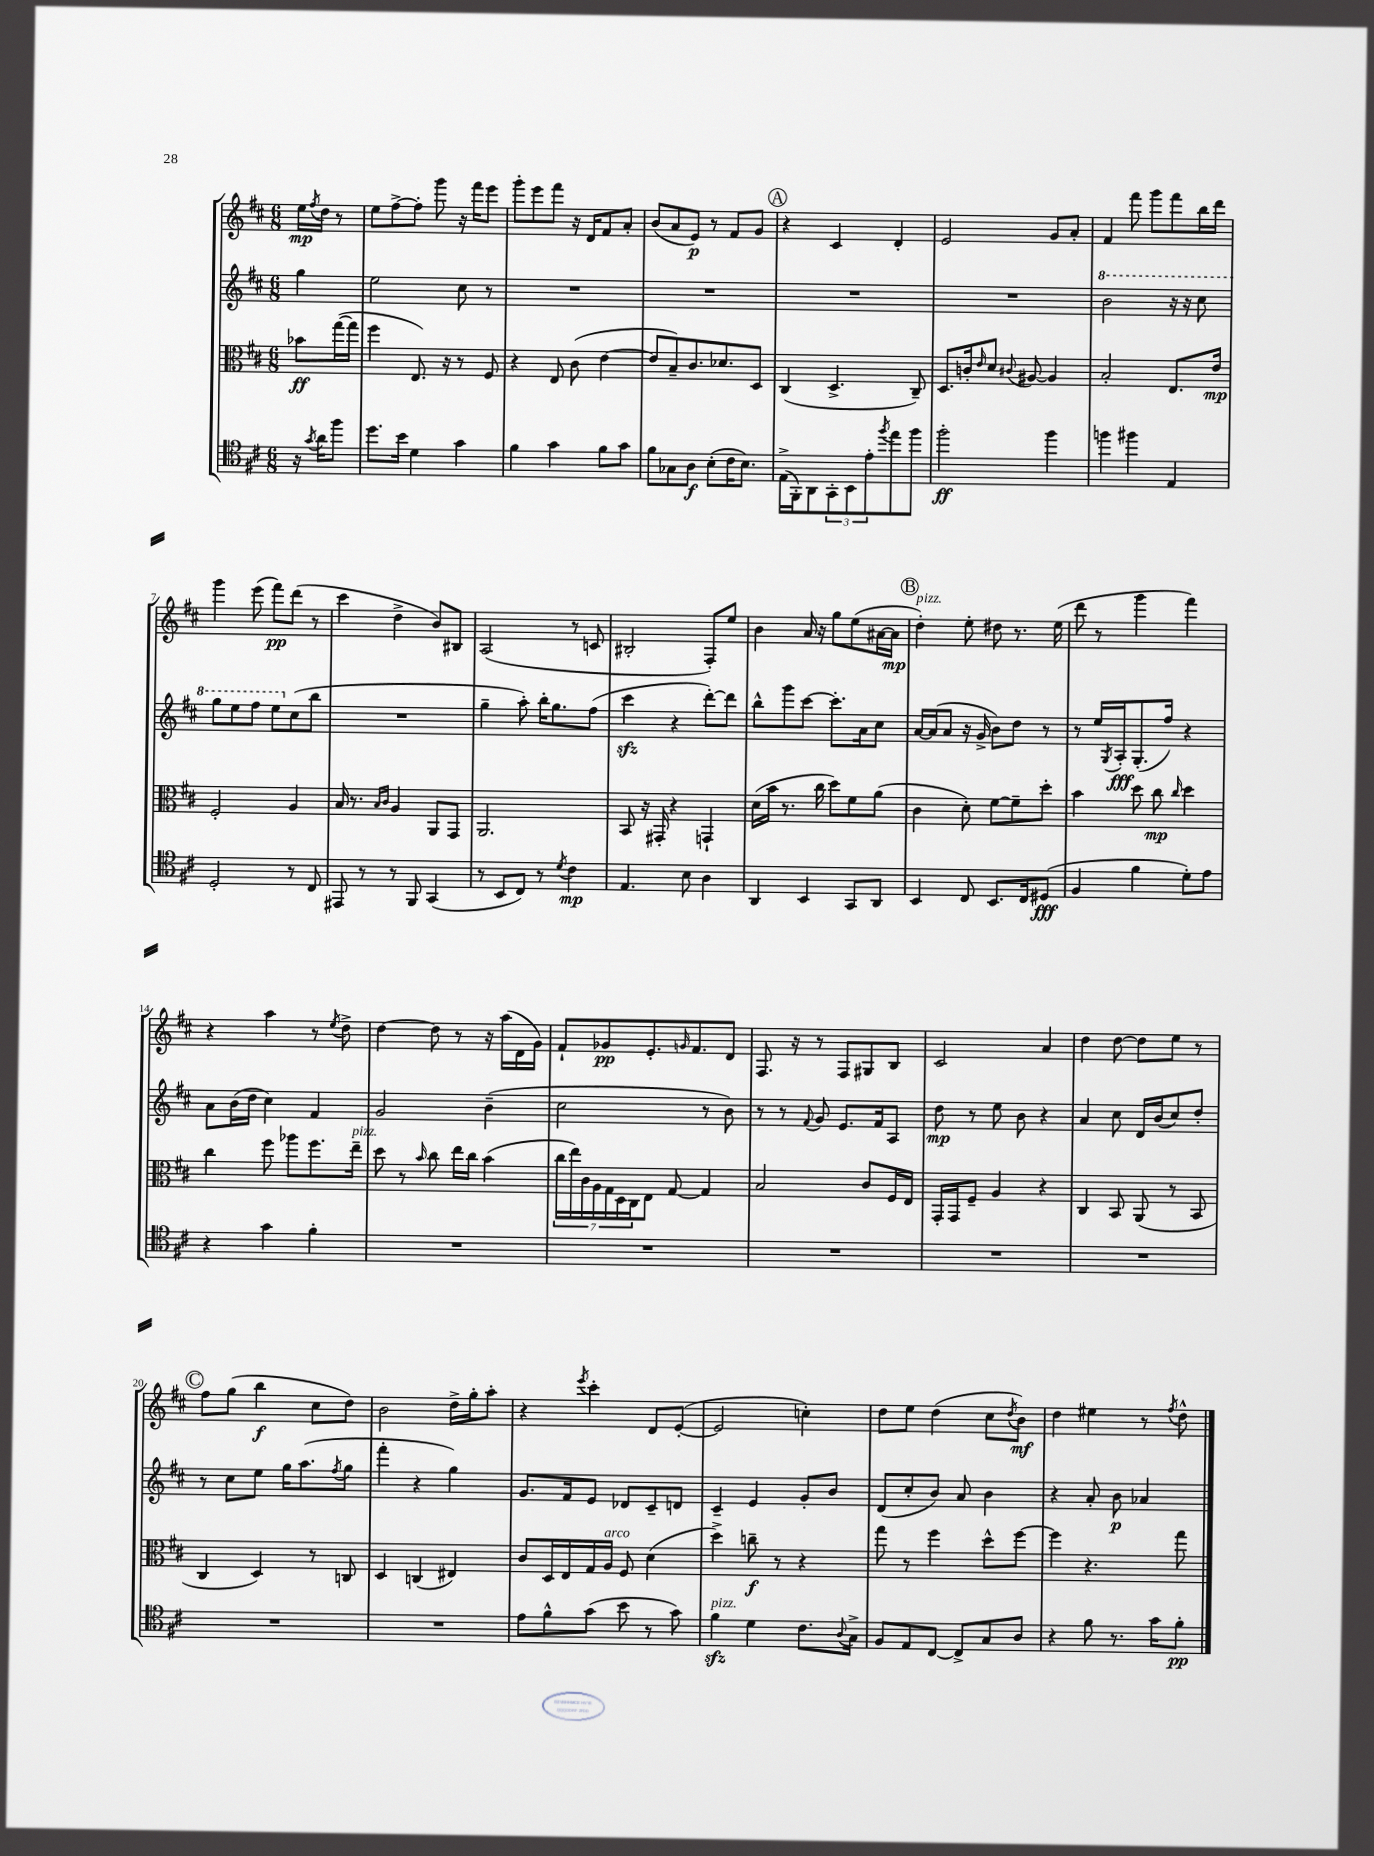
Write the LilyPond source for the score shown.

<<
\new StaffGroup <<
\new Staff = "s0" {
    \clef treble \key d \major \numericTimeSignature \time 6/8 \partial 4
    e''16\mp \acciaccatura { fis''8 } d''16 r8 |
    e''8 fis''8~-> fis''8-. g'''8 r16 fis'''16 e'''8 |
    g'''8-. e'''8 fis'''8 r16 d'16 fis'8 a'8-. |
    b'8( a'8 e'8\p) r8 fis'8 g'8 |
    \mark \markup { \circle "A" } r4 cis'4 d'4-. |
    e'2 g'8 a'8-. |
    fis'4 fis'''8 g'''8 fis'''8 b''16 d'''16 |
    g'''4 e'''8( fis'''8\pp) d'''8( r8 |
    cis'''4 d''4-> b'8) bis8 |
    a2( r8 c'8 |
    bis2-. fis8-.) e''8 |
    b'4 a'16 r16 g''8 e''8( ais'16~ ais'16\mp |
    \mark \markup { \circle "B" } d''4-.^\markup { \italic "pizz." }) e''8-. dis''8 r8. e''16( |
    d'''8 r8 g'''4 fis'''4) |
    r4 a''4 r8 \acciaccatura { e''8 } d''8-> |
    d''4~ d''8 r8 r16 a''16( d'16 g'16) |
    fis'8-! ges'8\pp e'8.-. \grace { g'16 } fis'8. d'8 |
    fis8. r16 r8 fis8 gis8 b8 |
    cis'2 a'4 |
    d''4 d''8~ d''8 e''8 r8 |
    \mark \markup { \circle "C" } fis''8 g''8( b''4\f cis''8 d''8) |
    b'2 d''16-> g''16-. a''8-. |
    r4 \acciaccatura { e'''8 } cis'''4-. d'8 e'8~-.( |
    e'2 c''4-.) |
    d''8 e''8 d''4( cis''8 \acciaccatura { d''8 } b'8\mf) |
    d''4 eis''4 r8 \acciaccatura { fis''8 } d''8-^ \bar "|." |
}
\new Staff = "s1" {
    \clef treble \key d \major \numericTimeSignature \time 6/8 \partial 4
    g''4 |
    e''2 cis''8 r8 |
    R2. |
    R2. |
    \mark \markup { \circle "A" } R2. |
    R2. |
    \ottava #1 b''2 r16 r16 cis'''8 |
    g'''8 e'''8 fis'''8 e'''8 \ottava #0 cis''8( b''8 |
    R2. |
    g''4-- a''8-.) b''16-. g''8. fis''8( |
    cis'''4\sfz r4 d'''8~-.) d'''8 |
    b''8-^ g'''8 cis'''8~ cis'''8.-. a'16 cis''8 |
    \mark \markup { \circle "B" } a'16~ a'16( a'8 r16 g'16-> b'8) d''8 r8 |
    r8 e''16 \acciaccatura { g8 } a16-.\fff g8.-.( fis''16) r4 |
    a'8 b'16( d''16 cis''4) fis'4 |
    g'2 b'4--( |
    cis''2 r8 b'8) |
    r8 r8 \appoggiatura { fis'8 } g'8 e'8. fis'16 a8 |
    d''8\mp r8 e''8 b'8 r4 |
    a'4 cis''8 d'16 b'16( cis''8) d''8-. |
    \mark \markup { \circle "C" } r8 cis''8 e''8 g''16 a''8.( \acciaccatura { fis''8 } g''8 |
    fis'''4-. r4 g''4) |
    g'8. fis'16 e'8 des'8 cis'8-- d'8 |
    cis'4-- e'4 g'8-. b'8 |
    d'8( cis''8-. b'8) a'8 b'4 |
    r4 a'8-. b'8\p aes'4 \bar "|." |
}
\new Staff = "s2" {
    \clef alto \key d \major \numericTimeSignature \time 6/8 \partial 4
    bes'8\ff g''16~( g''16 |
    fis''4 e8.) r16 r8 fis8 |
    r4 e8 cis'8( e'4~ |
    e'8 b8--) cis'8. des'8. d8 |
    \mark \markup { \circle "A" } cis4( d4.-> cis8--) |
    d8. c'16-. \grace { e'16 } d'8 \appoggiatura { cis'8 } ais8~ ais4 |
    b2-. e8. e'16\mp |
    fis2-. a4 |
    b16 r8. \grace { b16 cis'16 } a4 a,8 g,8 |
    a,2. |
    b,8 r16 gis,16-. r4 g,4-! |
    d'16( b'16 r8. cis''16 d''8) fis'8 a'8( |
    \mark \markup { \circle "B" } cis'4 d'8-.) fis'8~ fis'8-- d''8-. |
    b'4 d''8 cis''8\mp \grace { cis''16 } d''4 |
    cis''4 fis''8 aes''8 fis''8. e''16--^\markup { \italic "pizz." } |
    d''8 r8 \grace { b'16 } cis''8 e''16 cis''16 b'4( |
    \tuplet 7/4 { cis''16 e''16) cis'16 a16 g16 d16 cis16 } e8 g8~ g4 |
    b2 cis'8 fis16 e16 |
    g,16-. g,16 fis8-- a4 r4 |
    cis4 b,8 a,8( r8 b,8 |
    \mark \markup { \circle "C" } cis4 d4) r8 c8 |
    d4 c4( eis4) |
    cis'8 d16 e16 g16 a16^\markup { \italic "arco" } fis8 d'4( |
    d''4->) c''8--\f r8 r4 |
    g''8 r8 fis''4 d''8-^ fis''8~ |
    fis''4 r4. g''8 \bar "|." |
}
\new Staff = "s3" {
    \clef tenor \key d \major \numericTimeSignature \time 6/8 \partial 4
    r16 \acciaccatura { g'8 } a'16 fis''8 |
    d''8. b'16 d'4 g'4 |
    fis'4 g'4 fis'8 g'8 |
    fis'8 ges8 a8\f b8-.( cis'16 b8.) |
    \mark \markup { \circle "A" } e16->( fis,16-.) a,8 \tuplet 3/2 { g,8-. b,8 e'8-. } \acciaccatura { fis''8 } e''8 fis''8 |
    fis''2-.\ff fis''4 |
    f''4 fis''4 e4 |
    d2-. r8 cis8 |
    eis,8 r8 r8 fis,8 g,4( |
    r8 b,8 cis8) r8 \acciaccatura { d'8 } cis'4\mp |
    e4. b8 a4 |
    a,4 b,4 g,8 a,8 |
    \mark \markup { \circle "B" } b,4 cis8 b,8. cis16 dis8\fff( |
    fis4 fis'4 d'8-.) e'8 |
    r4 g'4 fis'4-. |
    R2. |
    R2. |
    R2. |
    R2. |
    R2. |
    \mark \markup { \circle "C" } R2. |
    R2. |
    e'8 fis'8-^ g'8( b'8 r8 g'8) |
    fis'4\sfz^\markup { \italic "pizz." } d'4 cis'8. \appoggiatura { a8 } g16-> |
    fis8 e8 cis8~ cis8-> g8 a8 |
    r4 fis'8 r8. g'16 fis'8-.\pp \bar "|." |
}
>>
>>
